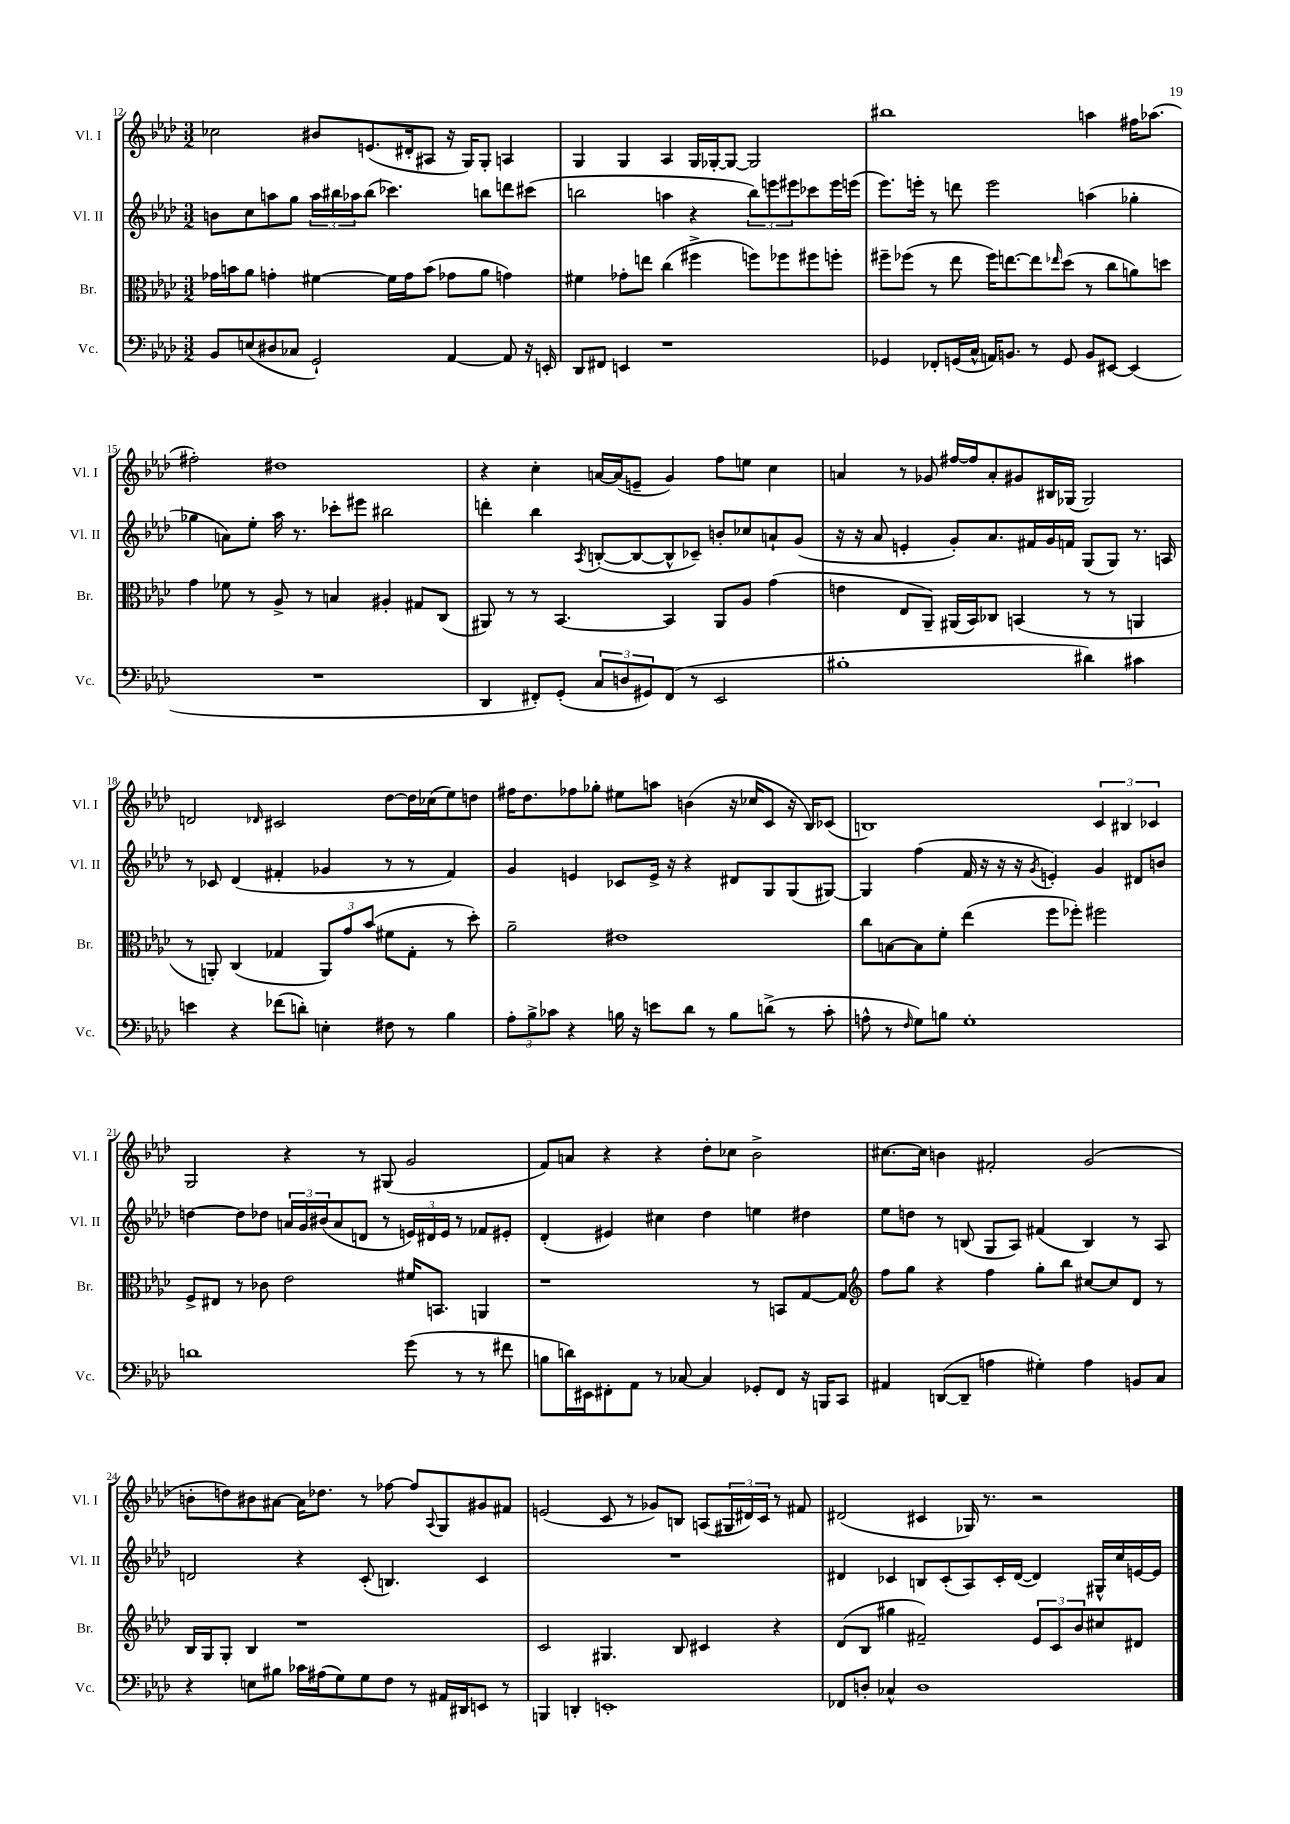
<<
\new StaffGroup <<
\new Staff = "s0" \with { instrumentName = "Vl. I" shortInstrumentName = "Vl. I" } {
    \clef treble \key aes \major \numericTimeSignature \time 3/2
    ces''2 bis'8 e'8.( dis'16-. ais8 r16 g16) g8-. a4 |
    g4 g4 aes4 g16 ges16~-. ges8~ ges2 |
    bis''1 a''4 fis''16 aes''8.( |
    fis''2-.) dis''1 |
    r4 c''4-. a'16~ a'16( e'8-- g'4) f''8 e''8 c''4 |
    a'4 r8 ges'8 fis''16~ fis''16 a'8-. gis'8 bis16 ges16( ges2) |
    d'2 \grace { des'16 } cis'2 des''8~ des''16 ces''16( ees''8) d''8 |
    fis''16 des''8. fes''8 ges''8-. eis''8 a''8 b'4( r16 ces''16 c'8 r16 bes16) ces'8( |
    b1) \tuplet 3/2 { c'4 bis4 ces'4 } |
    g2 r4 r8 gis8( g'2 |
    f'8) a'8 r4 r4 des''8-. ces''8 bes'2-> |
    cis''8.~ cis''16 b'4 fis'2-. g'2( |
    b'8-. d''8) bis'8 ais'8~ ais'16 des''8. r8 fes''8~ fes''8 \appoggiatura { aes8 } g8 gis'8 fis'8 |
    e'2( c'8 r8 ges'8) b8 a8( \tuplet 3/2 { gis16 dis'16) c'16 } r8 fis'8 |
    dis'2( cis'4 ges16) r8. r2 \bar "|." |
}
\new Staff = "s1" \with { instrumentName = "Vl. II" shortInstrumentName = "Vl. II" } {
    \clef treble \key aes \major \numericTimeSignature \time 3/2
    b'8 c''8 a''8 g''8 \tuplet 3/2 { a''16 bis''16 aes''16 } bis''8( ces'''4.) b''8 d'''8 cis'''8( |
    b''2 a''4 r4 \tuplet 3/2 { b''8) e'''8 eis'''8 } ces'''8 eis'''16 e'''16( |
    ees'''8.) e'''16-. r8 d'''8 e'''2 a''4( ges''4-. |
    ges''4 a'8) ees''8-. aes''16 r8. ces'''8-. eis'''8 bis''2 |
    d'''4-. bes''4 \acciaccatura { aes8 } b8~-.( b8~ b8-^ ces'8--) b'8-. ces''8 a'8-! g'8( |
    r16 r16 aes'8 e'4-. g'8-.) aes'8. fis'16 g'16 f'16 g8( g8) r8. a16 |
    r8 ces'8 des'4( fis'4-. ges'4 r8 r8 fis'4) |
    g'4 e'4 ces'8 e'16-> r16 r4 dis'8 g8 g8( gis8~) |
    gis4 f''4( f'16 r16 r16 r16 \acciaccatura { g'8 } e'4-.) g'4 dis'8 b'8 |
    d''4~ d''8 des''8 \tuplet 3/2 { a'16 g'16 bis'16( } a'8 d'8 r8 \tuplet 3/2 { e'16) dis'16 e'16 } r8 fes'8 eis'8-. |
    des'4-.( eis'4) cis''4 des''4 e''4 dis''4 |
    ees''8 d''8 r8 b8( g8 aes8) fis'4( b4) r8 aes8 |
    d'2 r4 c'8-.( b4.) c'4 |
    R1. |
    dis'4 ces'4 b8 ces'8-.( aes8) ces'16-. dis'16~( dis'4) gis16-^ c''16 e'16~ e'16 \bar "|." |
}
\new Staff = "s2" \with { instrumentName = "Br." shortInstrumentName = "Br." } {
    \clef alto \key aes \major \numericTimeSignature \time 3/2
    ges'16 b'16 aes'8 g'4-. fis'4~ fis'16 g'16 b'8( ges'8 aes'8 g'4) |
    fis'4 ges'8-. e''8 c''4( fis''4-> f''8) fes''8 fis''8 f''8-. |
    fis''8-- fes''8( r8 ees''8 fes''16) e''8.~ e''8 \grace { ees''16 } des''8( r8 c''8 a'8) d''8 |
    g'4 fes'8 r8 aes8-> r8 b4 ais4-. gis8 c8( |
    ais,8) r8 r8 bes,4.~ bes,4 ais,8 aes8 g'4( |
    e'4 ees8 aes,8--) ais,16( bes,16) ces8 b,4( r8 r8 a,4 |
    r8 a,8-.) c4( ges4 \tuplet 3/2 { a,8) g'8 bes'8( } fis'8 ges8-. r8 des''8-.) |
    aes'2-- eis'1 |
    c''8 b8~ b8 f'8-. ees''4( f''8 fes''8-.) fis''2 |
    f8-> eis8 r8 ces'8 ees'2 fis'16 b,8. a,4 |
    r1 r8 b,8 g8~ g8 |
    \clef treble f''8 g''8 r4 f''4 g''8-. bes''8 cis''8~ cis''8 des'8 r8 |
    bes16 g16 g8-. bes4 r1 |
    c'2 gis4. bes8 cis'4 r4 |
    des'8( bes8 gis''4 fis'2--) \tuplet 3/2 { ees'8 c'8 bes'8 } cis''8 dis'8 \bar "|." |
}
\new Staff = "s3" \with { instrumentName = "Vc." shortInstrumentName = "Vc." } {
    \clef bass \key aes \major \numericTimeSignature \time 3/2
    bes,8 e8( dis8 ces8 g,2-!) aes,4~ aes,8 r16 e,16-. |
    des,8 fis,8 e,4 r1 |
    ges,4 fes,8-. g,16( c16-^ a,16) b,8. r8 g,8 b,8 eis,8~ eis,4( |
    R1. |
    des,4 fis,8-.) g,8-.( \tuplet 3/2 { c8 d8 gis,8) } fis,8( r8 ees,2 |
    bis1-. dis'4) cis'4 |
    e'4 r4 fes'8( d'8-.) e4-. fis8 r8 bes4 |
    \tuplet 3/2 { aes8-. bes8-> ces'8 } r4 b16 r16 e'8 des'8 r8 b8 d'8->( r8 ces'8-. |
    a8-^ r8 \grace { f16 } g8) b8 g1-. |
    d'1 g'8( r8 r8 fis'8 |
    b8 d'16) eis,16 fis,8-. aes,8 r8 ces8~ ces4 ges,8-. fis,8 r16 b,,16 c,8 |
    ais,4 d,8~( d,8-- a4 gis4-.) a4 b,8 c8 |
    r4 e8 bis8 ces'16 ais16( g8) g8 f8 r8 ais,16 dis,16 e,8 r8 |
    b,,4 d,4-. e,1-. |
    fes,8 d8-. ces4-^ d1 \bar "|." |
}
>>
>>
\layout { \context { \Score currentBarNumber = #12 } }
